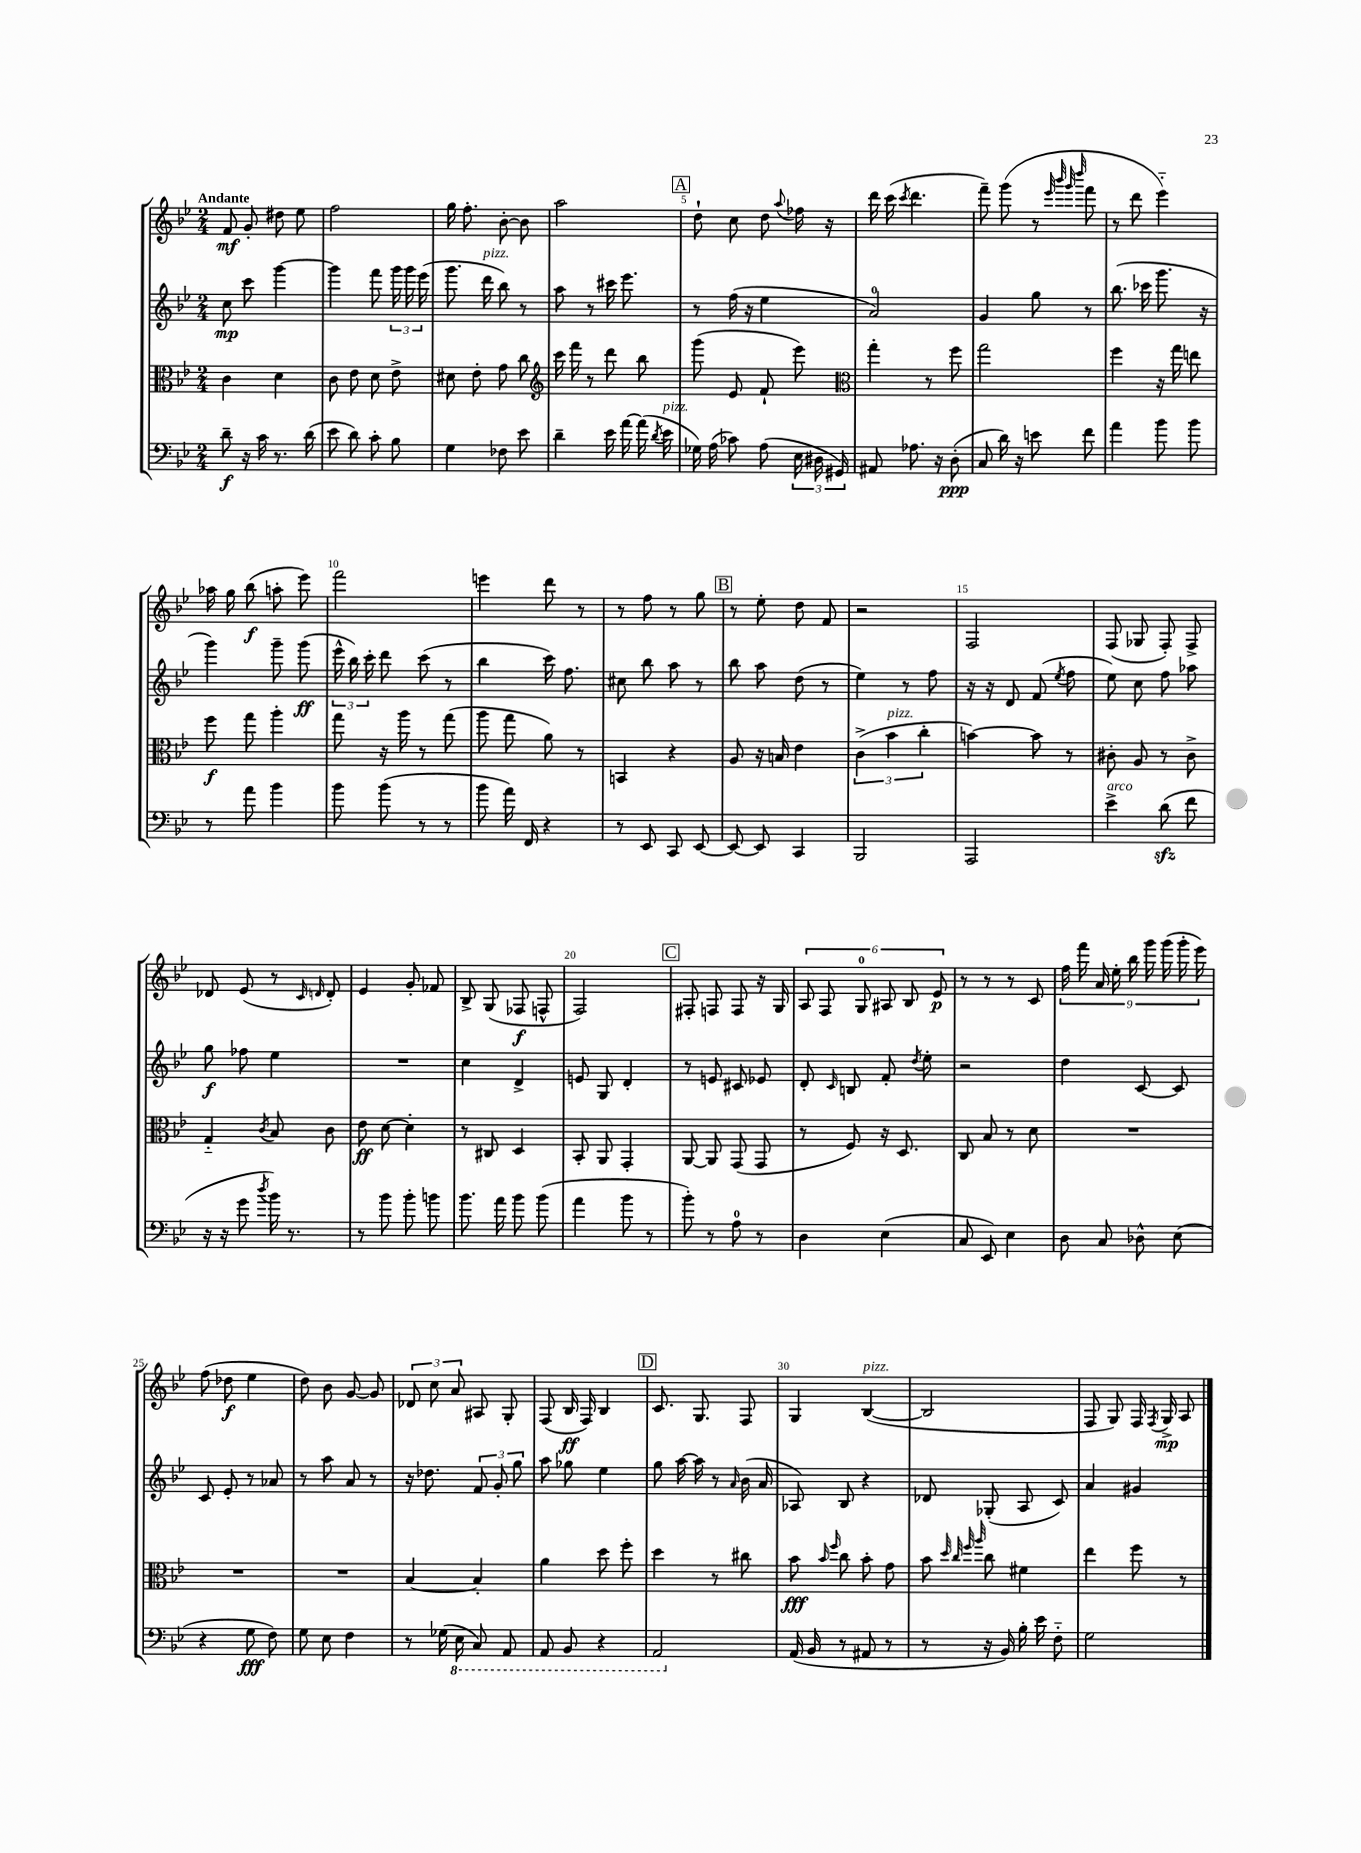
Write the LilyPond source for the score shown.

<<
\new StaffGroup <<
\new Staff = "s0" {
    \clef treble \key bes \major \numericTimeSignature \time 2/4 \tempo "Andante"
    \autoBeamOff f'8\mf g'8-. dis''8 ees''8 |
    f''2 |
    g''16 f''8.-. bes'8~-. bes'8 |
    a''2 |
    \mark \markup { \box "A" } d''8-! c''8 d''8 \appoggiatura { a''8 } fes''16 r16 |
    d'''16 c'''16( \acciaccatura { c'''8 } d'''4. |
    f'''8--) g'''8( r8 \grace { ees'''32 bes'''32 g'''32 d''''32 } f'''8 |
    r8 d'''8 ees'''4-_) |
    aes''16 g''16 bes''8\f( a''8-. ees'''8) |
    f'''2 |
    e'''4 d'''8 r8 |
    r8 f''8 r8 g''8 |
    \mark \markup { \box "B" } r8 ees''8-. d''8 f'8 |
    r2 |
    f2 |
    f8( ges8 f8-.) f8-> |
    des'8 ees'8( r8 \grace { c'16 d'16 } d'8-.) |
    ees'4 g'8-. fes'8 |
    bes8-> g8( fes8\f f8-^ |
    f2) |
    \mark \markup { \box "C" } fis8-. f8 f8 r16 g16 |
    \tuplet 6/4 { a8 f8 g8-0 ais8 bes8 ees'8\p } |
    r8 r8 r8 c'8 |
    \tuplet 9/8 { f''16 f'''16 a'16 ees''16-. bes''16 g'''16 g'''16( g'''16-. ees'''16) } |
    f''8( des''8\f ees''4 |
    d''8) bes'8 g'8~ g'8 |
    \tuplet 3/2 { des'8 c''8 a'8 } ais8 g8-. |
    f8( bes16\ff f16) bes4 |
    \mark \markup { \box "D" } c'8. g8. f8 |
    g4 bes4~^\markup { \italic "pizz." }( |
    bes2 |
    f8 g8) f16 \acciaccatura { f8 } g16->\mp a8 \bar "|." |
}
\new Staff = "s1" {
    \clef treble \key bes \major \numericTimeSignature \time 2/4
    \autoBeamOff c''8\mp c'''8 g'''4~ |
    g'''4 f'''8 \tuplet 3/2 { g'''16 g'''16 ees'''16( } |
    g'''8. d'''16^\markup { \italic "pizz." } bes''8) r8 |
    a''8 r8 cis'''16 ees'''8. |
    \mark \markup { \box "A" } r8 f''16( r16 ees''4 |
    a'2-0) |
    g'4 g''8 r8 |
    bes''8.( ces'''16 g'''8. r16 |
    g'''4) g'''8-- g'''8\ff( |
    \tuplet 3/2 { ees'''16-^ bes''16) c'''16-. } d'''8 c'''8( r8 |
    bes''4 c'''16) f''8. |
    cis''8 bes''8 a''8 r8 |
    \mark \markup { \box "B" } bes''8 a''8 d''8( r8 |
    ees''4) r8 f''8 |
    r16 r16 d'8 f'8( \acciaccatura { ees''8 } f''8 |
    ees''8) c''8 f''8 aes''8 |
    g''8\f fes''8 ees''4 |
    R2 |
    c''4 d'4-> |
    e'8 g8 d'4-. |
    \mark \markup { \box "C" } r8 e'8 cis'8 ees'8 |
    d'8-. \grace { c'16 } b8 f'8-. \acciaccatura { d''8 } ees''8-. |
    r2 |
    d''4 c'8~ c'8 |
    c'8 ees'8-. r8 aes'8 |
    r8 a''8 a'8 r8 |
    r16 des''8. \tuplet 3/2 { f'8 g'8-. g''8 } |
    a''8 ges''8 ees''4 |
    \mark \markup { \box "D" } g''8 a''16~ a''16 r8 \grace { a'16 } bes'16( a'16 |
    aes8) bes8 r4 |
    des'8 ges8-.( a8 c'8) |
    a'4 gis'4 \bar "|." |
}
\new Staff = "s2" {
    \clef alto \key bes \major \numericTimeSignature \time 2/4
    \autoBeamOff c'4 d'4 |
    c'8 ees'8 d'8 ees'8-> |
    dis'8 ees'8-. g'8 c''8 |
    \clef treble c'''16 f'''16 r8 d'''8 bes''8 |
    \mark \markup { \box "A" } g'''8( ees'8 f'8-! ees'''8) |
    \clef alto g''4-. r8 f''8 |
    g''2 |
    f''4 r16 g''16 e''8 |
    f''8\f g''8 a''4-. |
    g''8 r16 a''16 r8 g''8( |
    a''8 g''8 a'8) r8 |
    b,4 r4 |
    \mark \markup { \box "B" } a8 r16 b16 ees'4 |
    \tuplet 3/2 { c'4->( bes'4^\markup { \italic "pizz." } c''4-. } |
    b'4~) b'8 r8 |
    cis'8-. a8 r8 cis'8-> |
    g4-_ \acciaccatura { c'8 } bes8 c'8 |
    ees'8\ff d'8~ d'4-. |
    r8 cis8 d4 |
    bes,8-. a,8 g,4-. |
    \mark \markup { \box "C" } a,8~ a,8 g,8( g,8 |
    r8 f8) r16 d8. |
    c8 bes8 r8 d'8 |
    R2 |
    R2 |
    R2 |
    bes4~ bes4-. |
    a'4 d''8 f''8-. |
    \mark \markup { \box "D" } d''4 r8 cis''8 |
    bes'8\fff \grace { bes'16 f''16 } c''8 bes'8-. g'8 |
    bes'8 \grace { d''32 c''32 f''32 a''32 } c''8 fis'4 |
    ees''4 f''8 r8 \bar "|." |
}
\new Staff = "s3" {
    \clef bass \key bes \major \numericTimeSignature \time 2/4
    \autoBeamOff d'8--\f r16 c'16 r8. d'16( |
    ees'8 d'8) c'8-. bes8 |
    g4 fes8 ees'8 |
    d'4-- ees'16 a'16~ a'16( \acciaccatura { d'8 } ees'16^\markup { \italic "pizz." } |
    \mark \markup { \box "A" } ges16) a16( ces'8) a8( \tuplet 3/2 { ees16 dis16 gis,16) } |
    ais,8 aes8. r16 d8-.\ppp( |
    c8 d'16) r16 e'8 f'8 |
    a'4 bes'8 bes'8 |
    r8 a'8 bes'4 |
    bes'8 bes'8( r8 r8 |
    bes'8 a'16) f,16 r4 |
    r8 ees,8 c,8 ees,8~ |
    \mark \markup { \box "B" } ees,8~ ees,8 c,4 |
    bes,,2 |
    a,,2 |
    ees'4->^\markup { \italic "arco" } d'8\sfz( f'8 |
    r16 r16 g'8 \acciaccatura { d''8 } bes'16) r8. |
    r8 bes'8 bes'8-. b'8 |
    bes'8. a'16 bes'8 bes'8( |
    a'4 bes'8 r8 |
    \mark \markup { \box "C" } bes'8-.) r8 a8-0 r8 |
    d4 ees4( |
    c8 ees,8) ees4 |
    d8 c8 des8-^ ees8( |
    r4 g8\fff f8) |
    g8 ees8 f4 |
    r8 ges16( \ottava #-1 ees,16 c,8) a,,8 |
    a,,8 bes,,8 r4 |
    \mark \markup { \box "D" } a,,2 \ottava #0 |
    a,16( bes,16 r8 ais,8 r8 |
    r8 r16 bes,16) bes16-. ees'16 f8-_ |
    g2 \bar "|." |
}
>>
>>
\layout { \context { \Score \override BarNumber.break-visibility = ##(#f #t #t) barNumberVisibility = #(every-nth-bar-number-visible 5) } }
